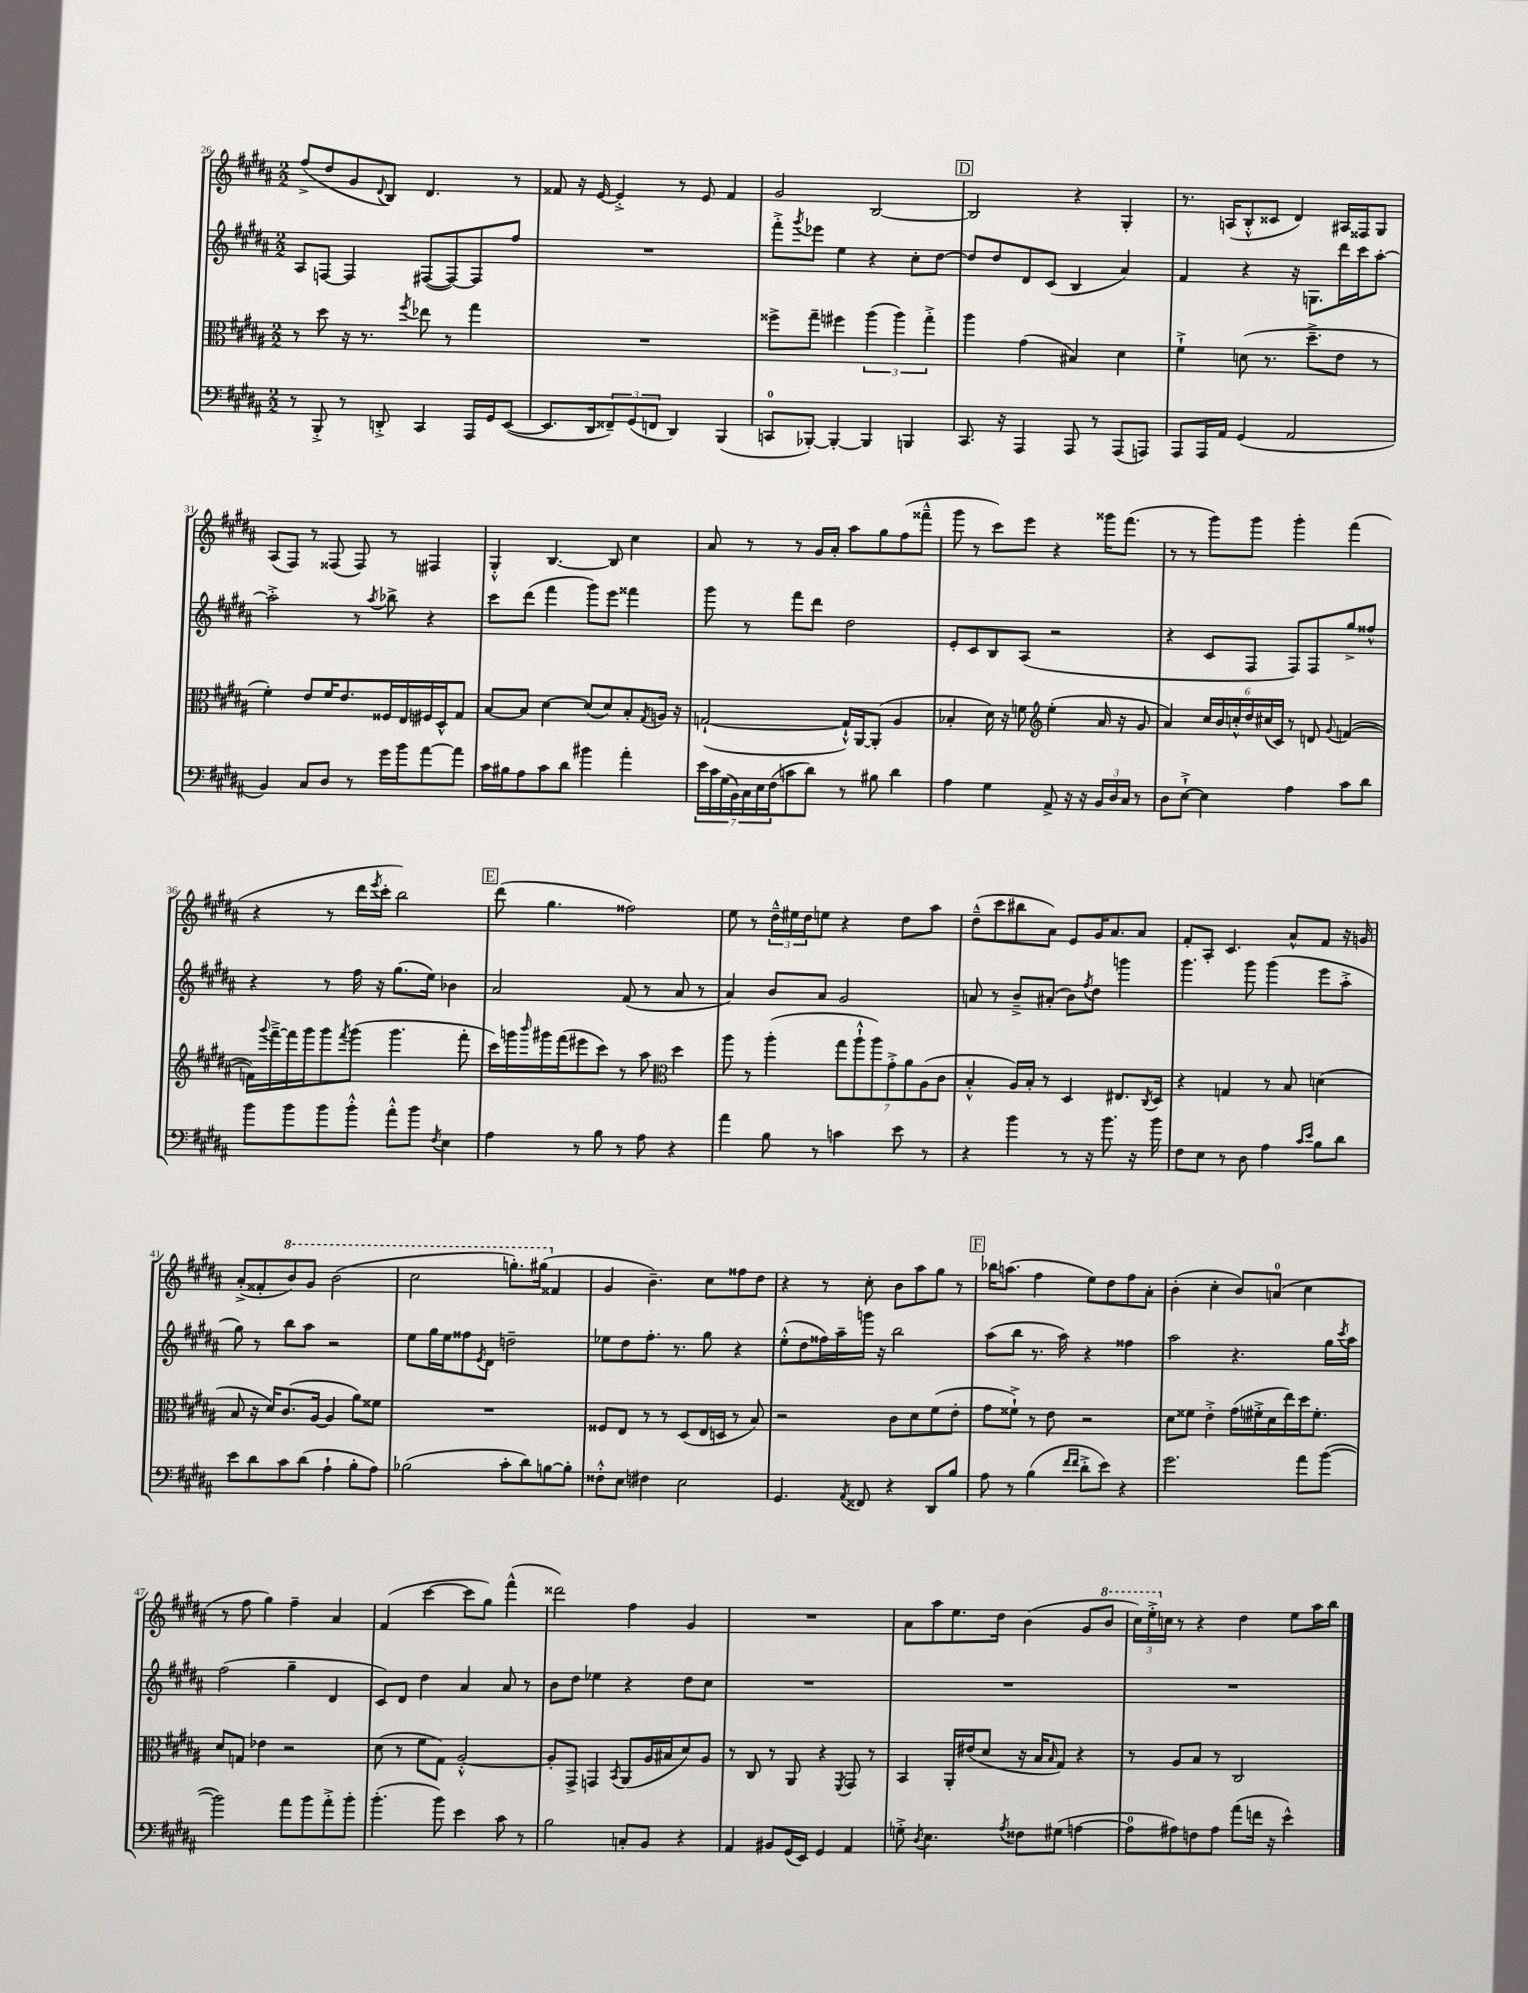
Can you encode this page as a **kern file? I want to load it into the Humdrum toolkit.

**kern	**kern	**kern	**kern
*part4	*part3	*part2	*part1
*staff4	*staff3	*staff2	*staff1
*clefF4	*clefC3	*clefG2	*clefG2
*k[f#c#g#d#a#]	*k[f#c#g#d#a#]	*k[f#c#g#d#a#]	*k[f#c#g#d#a#]
*M2/2	*M2/2	*M2/2	*M2/2
=26	=26	=26	=26
8r	8r	8A#/L	(8ff#^/L
8BBB'^/	8dd#\	[8Fn/J	8dd#/
8r	16r	4F/]	8g#/
.	8.r	.	.
.	.	.	8qqd#/
8DDn'^/	.	.	8B/J)
.	8qff#/	.	.
4CC#/	8ee-X\	([8F#X/L	4.d#/
.	8r	8F#/_)	.
16AAA#/LL	4gg#\	8F#/]	.
16GG#/J	.	.	.
([8EE/J	.	8ff#/J	8r
=27	=27	=27	=27
8.EE/L]	1r	1r	8f##X/
.	.	.	16r
16DD#/k	.	.	[16e/
12FF##X~/)	.	.	4e'^/]
(12GG#/	.	.	.
12FFn/J	.	.	.
4DD#/)	.	.	8r
.	.	.	8e/
(4BBB/	.	.	4f##/
=28	=28	=28	=28
8CCn/L	8ff##X^\L	8fff#'^\L	2g#/
.	.	8qggg#/	.
[8BBB-X'/J)	8gg#~\J	8eee-X\J	.
4BBB-'/_	4ff#X\	4ee\	.
4BBB-/]	(6aa#\	4r	[2B/
.	6aa#\)	.	.
4BBBn/	.	8cc#'\L	.
.	6gg#'^\	.	.
.	.	[8dd#\J	.
!!LO:REH:place=s1:t=D
=29	=29	=29	=29
8.CC#/	4aa#\	8dd#/L]	2B/]
.	.	8dd#/	.
16r	.	.	.
4AAA#/	(4g#\	8d#/	.
.	.	(8c#/J	.
8AAA#/	4B#X/)	4B/	4r
8r	.	.	.
(8AAA#/L	4d#\	4a#/)	4G#'/
8AAAn/J)	.	.	.
=30	=30	=30	=30
8AAA#/L	4f#`^\	4f#/	8.r
16AAA#/L	.	.	.
16AA#/JJ	.	.	(16An/KL
(4GG#/	(8dn\	4r	8B'^^/
.	8.r	.	8c##X/J
2AA#/	.	16r	4d#/)
.	8.dd#~^\L	8.Gn\L	.
.	8e\J	16ddd#\L	16A#X/LL
.	.	16ccc#\J	16F##X/J
.	8r	[8aa#'\J	8G#/J
!!LO:LB:g=z
=31	=31	=31	=31
4BB/)	4f#'\)	2aa#'^\]	(8A#/L
.	.	.	8F#/J)
8C#/L	8e/L	.	8r
8D#/J	16f#/K	.	(8F##X/
.	8.e/	.	.
8r	.	8r	8F##/)
.	.	8qaa#/	.
16g#\LL	16F##X/L	8bb-X^\	8r
16b\J	16E/	.	.
[8a#\	16F#X/	4r	4F#X/
.	16D#^^/J	.	.
8a#\J]	8G#/J	.	.
=32	=32	=32	=32
16c#\LL	[8B/L	8ccc#\L	4G#'^^/
16B#X\J	.	.	.
8A#\	8B/J]	(8ddd#\J	.
8c#\	[4d#\	4fff#\	[4.B/
8d#\J	.	.	.
4b#X\	(8d#/L]	8ggg#\L)	.
.	8d#/)	8eee\J	8B/]
4a#'\	8B'/	4fff##X\	4cc#\
.	8qG#/	.	.
.	16An/Jk	.	.
.	16r	.	.
=33	=33	=33	=33
28e\LL	([2Gn`/	8ggg#\	8a#/
28c#\	.	.	.
(28G#\	.	.	.
28BB\)	.	.	.
.	.	8r	8r
28C#\	.	.	.
28E\	.	.	.
(28F#\J	.	.	.
8cn\	.	8fff#\L	8r
8d#\J)	.	8ddd#\J	16g#/LL
.	.	.	16a#'/JJ
8r	16G`^^/LL])	2dd#\	8aa#\L
.	[16AA#/J	.	.
8B#X\	(8AA#'/J]	.	8gg#\
4d#\	4A#/	.	(8ff#\
.	.	.	8fff##X~^^\J
=34	=34	=34	=34
4A#\	4B-X'/	8e'/L	8ggg#\
.	.	8c#/	8r
4G#\	16d#\)	8B/	8ccc#\L)
.	16r	.	.
.	8fn\	(8A#/J	8eee\J
*	*clefG2	*	*
8AA#^/	(4ee'\	2r	4r
16r	.	.	.
16r	.	.	.
24BB/LL	16a#/	.	16ggg##X\KL
24D#/	.	.	.
.	16r	.	(8.fff#\J
24C#/JJ	.	.	.
8r	8g#/	.	.
=35	=35	=35	=35
8D#\L	4a#/)	4r	8r
[8E`^\J	.	.	8r
4E\]	24cc#/LL	8c#/L	8ggg#\L)
.	24b/	.	.
.	24ccn'^^/	.	.
.	24dd#/	8F#/J	8ggg#\J
.	(24cc#X/	.	.
.	24c#/JJ)	.	.
4A#\	8r	8F#/L)	4ggg#'\
.	8dn/	8F#/	.
.	8qqg#/	.	.
8c#\L	([4fn/	8gg#^/	(4fff#\
8d#\J	.	8ff##X^^/J	.
!!LO:LB:g=z
=36	=36	=36	=36
8b\L	16fn\LL])	4r	4r
.	8qqggg#/	.	.
.	[16fff#~^\	.	.
8b\	16fff#\]	.	.
.	16ggg#\J	.	.
8b\	8ggg#\	8r	8r
.	8qfff#/	.	.
8b'^^\J	(8ggg#\J	16ff#\	16ddd#\LL
.	.	.	8qeee/
.	.	16r	16ccc#'\JJ
8a#'^^\L	4.ggg#\	(8.gg#\L	2bb\)
8b\J	.	.	.
.	.	16ee\Jk)	.
8qF#/	.	.	.
4E\	.	4b-X\	.
.	8fff#'\	.	.
!!LO:REH:place=s1:t=E
=37	=37	=37	=37
4A#\	16ccc#\LL)	2a#/	(8ddd#\
.	16gggn\	.	.
.	16qqbbb/	.	.
.	16ggg#X\	.	4.gg#\
.	(16fff#\J	.	.
8r	8eee#X\	.	.
8B\	8ccc#\J)	.	.
8r	8r	(8f#/	2ff##X\)
8A#\	8aa#\	8r	.
*	*clefC3	*	*
4r	4dd#\	8a#/	.
.	.	8r	.
=38	=38	=38	=38
4a#\	8aa#\	4a#/)	8ee\
.	8r	.	8r
8B\	(4aa#'\	8b/L	24dd#~^^\LL
.	.	.	24ee#X\
.	.	.	24dd#\J
8r	.	8a#/J	8een\J
4cn\	14gg#\L	2g#/	4r
.	14aa#`^^\	.	.
.	14aa#\)	.	.
.	14g#'^\	.	.
8e\	.	.	8dd#\L
.	14a#\	.	.
.	(14A#\	.	.
8r	.	.	8aa#\J
.	14c#\J	.	.
=39	=39	=39	=39
4r	4B'^^/	8an/	(8dd#~^^\L
.	.	8r	8ccc#\
4b\	16A#/LL)	8b~^/L	8bb#X\
.	16B'/JJ	.	.
.	8r	(8a#X'/J	8a#\J)
8r	4D#/	8b\L)	8e/L
.	.	8qff#/	.
16r	.	8dd#\J	16g#/K
8.b\	.	.	8.a#/
.	8.E#X/L	4gggn\	.
16r	.	.	8a#/J
.	8qC#/	.	.
16b\	16D#/Jk	.	.
=40	=40	=40	=40
8F#\L	4r	4.ggg#\	8f#'/L
8E\J	.	.	8A#'/J
8r	4Gn/	.	4.c#/
8D#\	.	8ggg#\	.
4A#\	8r	(4ggg#\	.
.	8B/	.	8a#^^/L
16qqc#/LL	.	.	.
16qqe/JJ	.	.	.
8B\L	(4dn\	8eee\L	8f#/J
8d#\J	.	8aa#'^\J	16r
.	.	.	16gn/
!!LO:LB:g=z
=41	=41	=41	=41
8e\L	8B/	8gg#\)	(8a#'^/L
8d#\	16r	8r	8f##X'/
.	16d#/KL)	.	.
*	*	*	*8va
8c#\	(8.c#/	8bb\L	8bb/)
(8d#\J	.	8aa#\J	8gg#/J
.	[16A#/Jk	.	.
4A#`\	4A#/]	2r	(2bb\
8B'\L	8a#\L)	.	.
8A#\J)	8f##X\J	.	.
=42	=42	=42	=42
(2B-X\	1r	8ee\L	2ccc#\
.	.	16gg#\L	.
.	.	16ee\J	.
.	.	8ff##X\	.
.	.	8qe/	.
.	.	8d#\J	.
8c#'\L	.	2ddn~\	8.gggn'\L)
8d#\)	.	.	.
.	.	.	(16ggg#X\Jk
*	*	*	*X8va
[8Bn\	.	.	4f##X/
8B'\J]	.	.	.
=43	=43	=43	=43
8F##X'^^\L	8F##X/L	8ee-X\L	4g#/
8E\J	8E/J	8dd#\	.
4F#X\	8r	8.ff#'\J	4.b~\)
.	8r	.	.
.	.	8.r	.
2E\	(8D#/L	.	.
.	16E/L	8gg#\	8cc#\L
.	16Dn/JJ	.	.
.	8r	4r	8ff##X\
.	8B/)	.	8dd#\J
=44	=44	=44	=44
4.GG#/	2r	(8ee'^^\L	4r
.	.	8dd#\	.
.	.	16ff##X\L)	8r
.	.	16aa#~\	.
8qAA#/	.	.	.
8FF##X/	.	16gggn\JJ	8cc#'\
.	.	16r	.
4r	8c#\L	2bb\	8b\L
.	8d#\	.	8aa#\
8DD#/L	(8f#\	.	8gg#\J
8B/J	8e'\J	.	8r
!!LO:REH:place=s1:t=F
=45	=45	=45	=45
8A#\	8g#\L	(8aa#\L	16bb-X\KL
.	.	.	(8.aan\J
8r	8f##X`^\J)	8bb\J	.
(4B\	8r	8.r	4ff#\
.	8e\	.	.
.	.	16aa#\)	.
16qqf#/LL	.	.	.
16qqf#/JJ	.	.	.
8d#'^\L	2r	4r	8ee\L)
8e\J)	.	.	8dd#\
4r	.	4ff##X\	8ff#\
.	.	.	8a#'\J
=46	=46	=46	=46
2.g#\	8d#\L	2aa#\	(4b'\
.	8f##X\J	.	.
.	4e'^\	.	4cc#'\
.	(16g#\LL	4.r	8b/L)
.	16f#X'^\	.	.
.	16d#\	.	(8an/J
.	16ee\)	.	.
8a#\L	16dd#\J	.	4cc#\
.	8.f#'\J	.	.
([8b\J	.	16gg#\LL	.
.	.	8qccc#/	.
.	.	16aa#\JJ	.
!!LO:LB:g=z
=47	=47	=47	=47
2b\])	8d#/L	(2ff#\	8r
.	8Gn/J	.	8ff#\
.	4e-X\	.	4gg#\)
8a#\L	2r	4gg#~\	4ff#~\
8b\	.	.	.
8a#'^\	.	4d#/	4a#/
8b'\J	.	.	.
=48	=48	=48	=48
(4.b'\	(8d#\	8c#/L)	(4f#/
.	8r	8d#/J	.
.	8f#\L	4dd#\	[4ccc#\
8b\)	8G#\J)	.	.
4e\	[2A#'^^/	4a#/	8ccc#\L]
.	.	.	8gg#\J)
8c#\	.	8a#/	(4fff#^^\
8r	.	8r	.
=49	=49	=49	=49
2B\	8A#'/L]	8b\L	2ddd##X\)
.	8GG#^/J	8dd#\J	.
.	4GGn/	4ee-X\	.
.	8qBB/	.	.
8Cn'/L	(8AA#/L	4r	4ff#\
8BB/J	16A#/L	.	.
.	16B#X/J	.	.
4r	8d#/)	8dd#\L	4g#/
.	8A#/J	8cc#\J	.
=50	=50	=50	=50
4AA#/	8r	1r	1r
.	8C#/	.	.
8BB#X/L	8r	.	.
(16GG#/L	8AA#/	.	.
16EE/JJ)	.	.	.
4GG#/	4r	.	.
.	8qFF#/	.	.
4AA#/	8GG#/	.	.
.	8r	.	.
=51	=51	=51	=51
8Gn'^\	4BB/	1r	8a#\L
8qD#/	.	.	.
4.E\	.	.	8aa#\
.	16AA#'/LL	.	8.ee\
.	(16e#X/J	.	.
.	8d#/J	.	.
.	.	.	16dd#\Jk
8qA#/	.	.	.
8F##X\L	16r	.	(4b\
.	16B/KL	.	.
.	16qqB/	.	.
(8G#X\J	8G#/J)	.	.
[4An\	4r	.	8g#/L
*	*	*	*8va
.	.	.	8bb/J
=52	=52	=52	=52
8A\L]	8r	1r	24ccc#\LL)
.	.	.	24eee'^\
*	*	*	*X8va
.	.	.	24ccn\JJ
8A#X\)	8A#/L	.	8r
8Fn\	8B/J	.	4r
8A#\J	8r	.	.
(8a#\L	2C#/	.	4dd#\
16fn\Jk	.	.	.
16r	.	.	.
4e^^\)	.	.	8ee\L
.	.	.	16aa#\L
.	.	.	16bb\JJ
==	==	==	==
*-	*-	*-	*-
